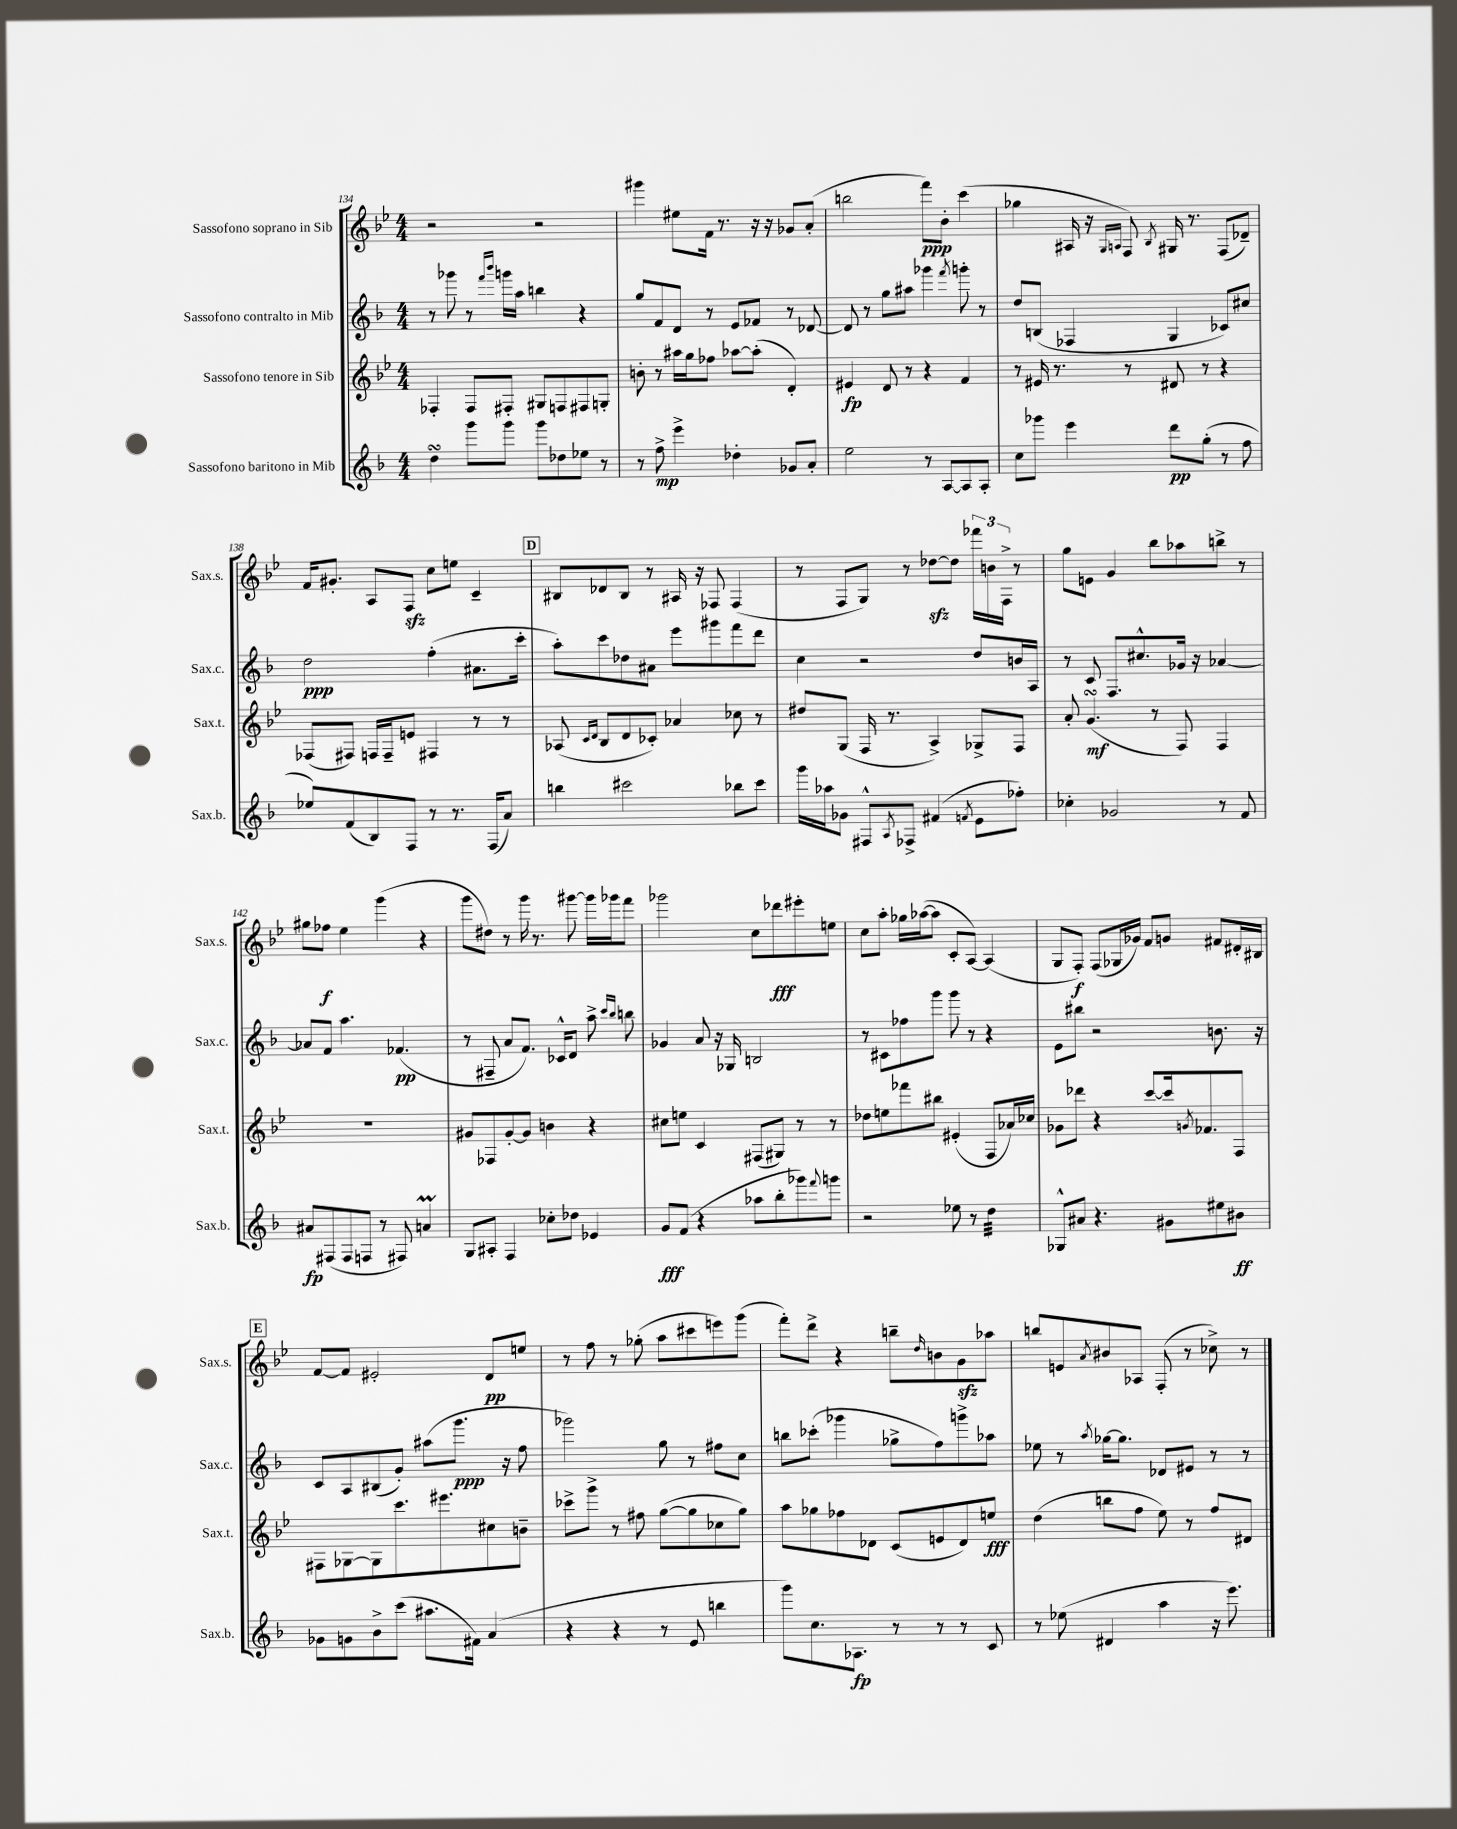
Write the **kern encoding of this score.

**kern	**dynam	**kern	**dynam	**kern	**dynam	**kern	**dynam
*part4	*part4	*part3	*part3	*part2	*part2	*part1	*part1
*staff4	*staff4	*staff3	*staff3	*staff2	*staff2	*staff1	*staff1
*I"Sassofono baritono in Mib	*	*I"Sassofono tenore in Sib	*	*I"Sassofono contralto in Mib	*	*I"Sassofono soprano in Sib	*
*I'Sax.b.	*	*I'Sax.t.	*	*I'Sax.c.	*	*I'Sax.s.	*
*clefG2	*	*clefG2	*	*clefG2	*	*clefG2	*
*k[b-]	*	*k[b-e-]	*	*k[b-]	*	*k[b-e-]	*
*M4/4	*	*M4/4	*	*M4/4	*	*M4/4	*
=134	=134	=134	=134	=134	=134	=134	=134
4ddsSSS\	.	4F-X'/	.	8r	.	2r	.
.	.	.	.	8ggg-X\	.	.	.
8ggg\L	.	8F-/L	.	8r	.	.	.
.	.	.	.	16qqfff/LL	.	.	.
.	.	.	.	16qqbbb-/JJ	.	.	.
8ggg\J	.	8F#X'/J	.	16gggn\LL	.	.	.
.	.	.	.	16aa\JJ	.	.	.
8ggg\L	.	8G#X/L	.	4bbn\	.	2r	.
8dd-X\	.	8Fn/	.	.	.	.	.
8ee-X\J	.	8F#X/	.	4r	.	.	.
8r	.	8Gn'/J	.	.	.	.	.
=135	=135	=135	=135	=135	=135	=135	=135
8r	.	8bn'\	.	8gg/L	.	4ggg#X\	.
8ff^\	mp	8r	.	8f/	.	.	.
4eee^\	.	16aa#X\LL	.	8d/J	.	8ee#X\L	.
.	.	16gg\J	.	.	.	.	.
.	.	8ff-X\J	.	8r	.	16f\Jk	.
.	.	.	.	.	.	8.r	.
4dd-X'\	.	[8aa-X\L	.	8e/L	.	.	.
.	.	(8aa-'\J]	.	8f-X/J	.	16r	.
.	.	.	.	.	.	16r	.
8g-X/L	.	4d'/)	.	8r	.	8g-X/L	.
8a'/J	.	.	.	[8d-X/	.	(8a'/J	.
=136	=136	=136	=136	=136	=136	=136	=136
2ee\	.	4e#X/	fp	8d-/]	.	2bbn\	.
.	.	.	.	8r	.	.	.
.	.	8d/	.	8gg\L	.	.	.
.	.	8r	.	8aa#X\J	.	.	.
8r	.	4r	.	4ggg-X\	.	8fff\L)	ppp
[8A/L	.	.	.	.	.	8b-'\J	.
.	.	.	.	8qfff/	.	.	.
8A/]	.	4f/	.	8gggn'\	.	(4ccc\	.
8A'/J	.	.	.	8r	.	.	.
=137	=137	=137	=137	=137	=137	=137	=137
8cc\L	.	8r	.	8dd/L	.	4gg-X\	.
8ggg-X\J	.	16e#X/	.	(8Bn/J	.	.	.
.	.	8.r	.	.	.	.	.
4eee\	.	.	.	4F-X/	.	16A#X/	.
.	.	.	.	.	.	16r	.
.	.	.	.	.	.	16qqG/LL	.
.	.	.	.	.	.	16qqAn/JJ	.
.	.	8r	.	.	.	8F/)	.
.	.	.	.	.	.	8qB-/	.
8ddd\L	pp	8d#X/	.	4G/	.	16G#X/	.
.	.	.	.	.	.	8.r	.
(8gg'\J	.	8r	.	.	.	.	.
8r	.	4r	.	8c-X/L)	.	(8F/L	.
8ff\	.	.	.	8cc#X/J	.	8d-X~/J)	.
!!LO:LB:g=z
=138	=138	=138	=138	=138	=138	=138	=138
8ee-X/L)	.	(8F-X/L	.	2dd\	ppp	16f/KL	.
.	.	.	.	.	.	8.g#X'/J	.
(8f/	.	8F#X/J)	.	.	.	.	.
8B-/)	.	16Fn/LL	.	.	.	8A/L	.
.	.	16F~/J	.	.	.	.	.
8F/J	.	8en/J	.	.	.	8Fzz/J	.
8r	.	4F#X/	.	(4ff'\	.	8cc\L	.
8.r	.	.	.	.	.	8een\J	.
.	.	8r	.	8.a#X\L	.	4c~/	.
(16F/KL	.	.	.	.	.	.	.
8a/J)	.	8r	.	.	.	.	.
.	.	.	.	16ccc'\Jk	.	.	.
!!LO:REH:place=s1:t=D
=139	=139	=139	=139	=139	=139	=139	=139
4bbn\	.	(8A-X/	.	8aa'\L)	.	8B#X/L	.
.	.	16qqc/LL	.	.	.	.	.
.	.	16qqd/JJ	.	.	.	.	.
.	.	8B-/L	.	8ccc\	.	8d-X/	.
2ccc#X\	.	8d/	.	8dd-X\	.	8B#/J	.
.	.	8c-X'/J)	.	8a#X\J	.	8r	.
.	.	4a-X/	.	8eee\L	.	16A#X/	.
.	.	.	.	.	.	16r	.
.	.	.	.	8ggg#X\	.	8F-X/	.
8bb-X\L	.	8cc-X\	.	8fff\	.	(4F-/	.
8ccc#\J	.	8r	.	8ddd\J	.	.	.
=140	=140	=140	=140	=140	=140	=140	=140
16ggg\LL	.	8dd#X/L	.	4cc\	.	8r	.
16aa-X\J	.	.	.	.	.	.	.
8g-X\J	.	(8G/J	.	.	.	8F/L	.
8F#X^^/L	.	16F/	.	2r	.	8G/J)	.
.	.	8.r	.	.	.	.	.
8qA/	.	.	.	.	.	.	.
8F-X^/J	.	.	.	.	.	8r	.
(4f#X/	.	4A^/)	.	.	.	[8dd-Xzz\L	.
.	.	.	.	.	.	8dd-\J]	.
8qfn/	.	.	.	.	.	.	.
8e\L	.	8G-X^/L	.	8dd/L	.	24fff-X\LL	.
.	.	.	.	.	.	24bn\	.
.	.	.	.	.	.	24F^\JJ	.
8ff-X'\J)	.	8F/J	.	16bn/L	.	8r	.
.	.	.	.	16A/JJ	.	.	.
=141	=141	=141	=141	=141	=141	=141	=141
4cc-X'\	.	8a'/	.	8r	.	8gg\L	.
.	.	(4.gsSSS/	mf	8c/	.	8en\J	.
2g-X/	.	.	.	8.F/L	.	4g/	.
.	.	.	.	8.cc#X^^/	.	.	.
.	.	8r	.	.	.	8bb-\L	.
.	.	8F/)	.	16g-X/Jk	.	8aa-X\	.
.	.	.	.	16r	.	.	.
8r	.	4F/	.	[4a-X/	.	8bbn^\J	.
8f/	.	.	.	.	.	8r	.
!!LO:LB:g=z
=142	=142	=142	=142	=142	=142	=142	=142
8a#X/L	fp	1r	.	8a-X/L]	.	8gg#X\L	.
(8F#X/	.	.	.	8f/J	.	8ff-X\J	f
8F#/	.	.	.	4.aa\	.	4ee-\	.
8Fn/J	.	.	.	.	.	.	.
8r	.	.	.	.	.	(4ggg\	.
8F#X/)	.	.	.	(4.f-X/	pp	.	.
4anm/	.	.	.	.	.	4r	.
=143	=143	=143	=143	=143	=143	=143	=143
8G/L	.	8g#X/L	.	8r	.	8ggg\L	.
8A#X'/J	.	8F-X/	.	8F#X~/	.	8dd#X\J)	.
4F/	.	[8g#'/	.	8a/L	.	8r	.
.	.	8g#/J]	.	8.f/J)	.	16ggg\	.
.	.	.	.	.	.	8.r	.
8cc-X'\L	.	4bn\	.	.	.	.	.
.	.	.	.	16c-X^^/KL	.	.	.
8dd-X\J	.	.	.	8d/J	.	[8ggg#X\	.
4e-X/	.	4r	.	8aa^\	.	16ggg#\LL]	.
.	.	.	.	.	.	16ggg-X\J	.
.	.	.	.	16qqccc/LL	.	.	.
.	.	.	.	16qqbb-/JJ	.	.	.
.	.	.	.	8bbn\	.	8fff\J	.
=144	=144	=144	=144	=144	=144	=144	=144
8g/L	fff	8cc#X\L	.	4g-X/	.	2ggg-X\	.
(8f/J	.	8een\J	.	.	.	.	.
4r	.	4c/	.	8a/	.	.	.
.	.	.	.	16r	.	.	.
.	.	.	.	16G-X/	.	.	.
8aa-X\L	.	(8F#X/L	.	2Bn/	.	8cc\L	.
8bb-'\	.	8G#X/J)	.	.	.	8ddd-X\	fff
8ggg-X\)	.	8r	.	.	.	8eee#X'\	.
8qqfff/	.	.	.	.	.	.	.
8gggn\J	.	8r	.	.	.	8een\J	.
=145	=145	=145	=145	=145	=145	=145	=145
2r	.	8dd-X\L	.	8r	.	8cc\L	.
.	.	8een\	.	8c#X\L	.	8aa'\J	.
.	.	8fff-X\	.	8ff-X\	.	16gg-X\LL	.
.	.	.	.	.	.	([16aa-X\J	.
.	.	8bb#X\J	.	8ggg\J	.	8aa-\J]	.
8ee-X\	.	(4e#X'/	.	8ggg\	.	8c'/L	.
8r	.	.	.	8r	.	[8A/J)	.
*tremolo	*	*	*	*	*	*	*
32dd\LLL	.	8F/L	.	4r	.	(4A/]	.
32dd\	.	.	.	.	.	.	.
32dd\	.	.	.	.	.	.	.
32dd\	.	.	.	.	.	.	.
32dd\	.	16a-X/L)	.	.	.	.	.
32dd\	.	.	.	.	.	.	.
32dd\	.	16cc-X/JJ	.	.	.	.	.
32dd\JJJ	.	.	.	.	.	.	.
*Xtremolo	*	*	*	*	*	*	*
=146	=146	=146	=146	=146	=146	=146	=146
8G-X^^/L	.	8g-X\L	.	8e\L	.	8G/L	.
8a#X/J	.	8ddd-X\J	.	8bb#X\J	.	8F'/J)	f
4.r	.	4r	.	2r	.	(8F/L	.
.	.	.	.	.	.	16G-X/L	.
.	.	.	.	.	.	16g-X/JJ)	.
.	.	[8ccc/L	.	.	.	8f/L	.
8g#X\L	.	16ccc/k]	.	.	.	8gn/J	.
.	.	8qgn/	.	.	.	.	.
.	.	8.f-X/	.	.	.	.	.
8ee#X\	.	.	.	8.bn\	.	8f#X/L	.
8b#X\J	ff	8F/J	.	.	.	16d#X'/L	.
.	.	.	.	16r	.	16B#X/JJ	.
!!LO:LB:g=z
!!LO:REH:place=s1:t=E
=147	=147	=147	=147	=147	=147	=147	=147
8g-X\L	.	8F#X\L	.	8c/L	.	[8f/L	.
8gn\	.	[8G-X\	.	8A/	.	8f/J]	.
8b-^\	.	8G-\]	.	(8B#X/	.	2e#X'/	.
(8ccc\J	.	8.ccc\	.	8g'/J)	.	.	.
8.aa#X\L	.	.	.	(8aa#X\L	.	.	.
.	.	8.eee#X\	.	.	.	.	.
.	.	.	.	8.ggg\J	ppp	.	.
16f#X\Jk)	.	.	.	.	.	.	.
(4a/	.	8cc#X\	.	.	.	8d/L	pp
.	.	.	.	16r	.	.	.
.	.	8bn~\J	.	8ff\	.	8een/J	.
=148	=148	=148	=148	=148	=148	=148	=148
4r	.	8ccc-X^\L	.	2ggg-X\)	.	8r	.
.	.	8ggg^\J	.	.	.	8ff\	.
4r	.	8r	.	.	.	8r	.
.	.	8ff#X\	.	.	.	(8gg-X'\	.
8r	.	([8gg\L	.	8gg\	.	8aa\L	.
8e/	.	8gg\]	.	8r	.	8ccc#X\	.
4bbn\	.	8cc-X\	.	8ff#X\L	.	8eeen\)	.
.	.	8gg\J)	.	8cc\J	.	(8ggg\J	.
=149	=149	=149	=149	=149	=149	=149	=149
8ggg\L)	.	8aa\L	.	8bbn\L	.	8fff'\L)	.
8.cc\	.	8gg-X\	.	(8ccc-X'\J	.	8ddd^\J	.
.	.	8ff-X\	.	4ggg-X\	.	4r	.
8.A-X\J	fp	.	.	.	.	.	.
.	.	8d-X\J	.	.	.	.	.
8r	.	(8c/L	.	8gg-X^\L	.	8bbn~\L	.
.	.	.	.	.	.	16qqdd/	.
8r	.	8en/	.	8ff\)	.	8bn\	.
8r	.	8d-/)	.	8gggn^\	.	8gzz\	.
8c/	.	8een/J	fff	8aa-X\J	.	8aa-X\J	.
=150	=150	=150	=150	=150	=150	=150	=150
8r	.	(4dd\	.	8ee-X\	.	8bbn/L	.
(8ee-X\	.	.	.	8r	.	8en/	.
.	.	.	.	8qaa/	.	8qa/	.
4d#X/	.	8bbn\L	.	[16gg-X\KL	.	8b#X/	.
.	.	.	.	8.gg-\J]	.	.	.
.	.	8ff\J	.	.	.	8A-X/J	.
4aa\	.	8ee-\)	.	8d-X/L	.	(8F'/	.
.	.	8r	.	8e#X/J	.	8r	.
16r	.	8ff/L	.	8r	.	8cc-X^\)	.
8.eee\)	.	.	.	.	.	.	.
.	.	8d#X/J	.	8r	.	8r	.
==	==	==	==	==	==	==	==
*-	*-	*-	*-	*-	*-	*-	*-
